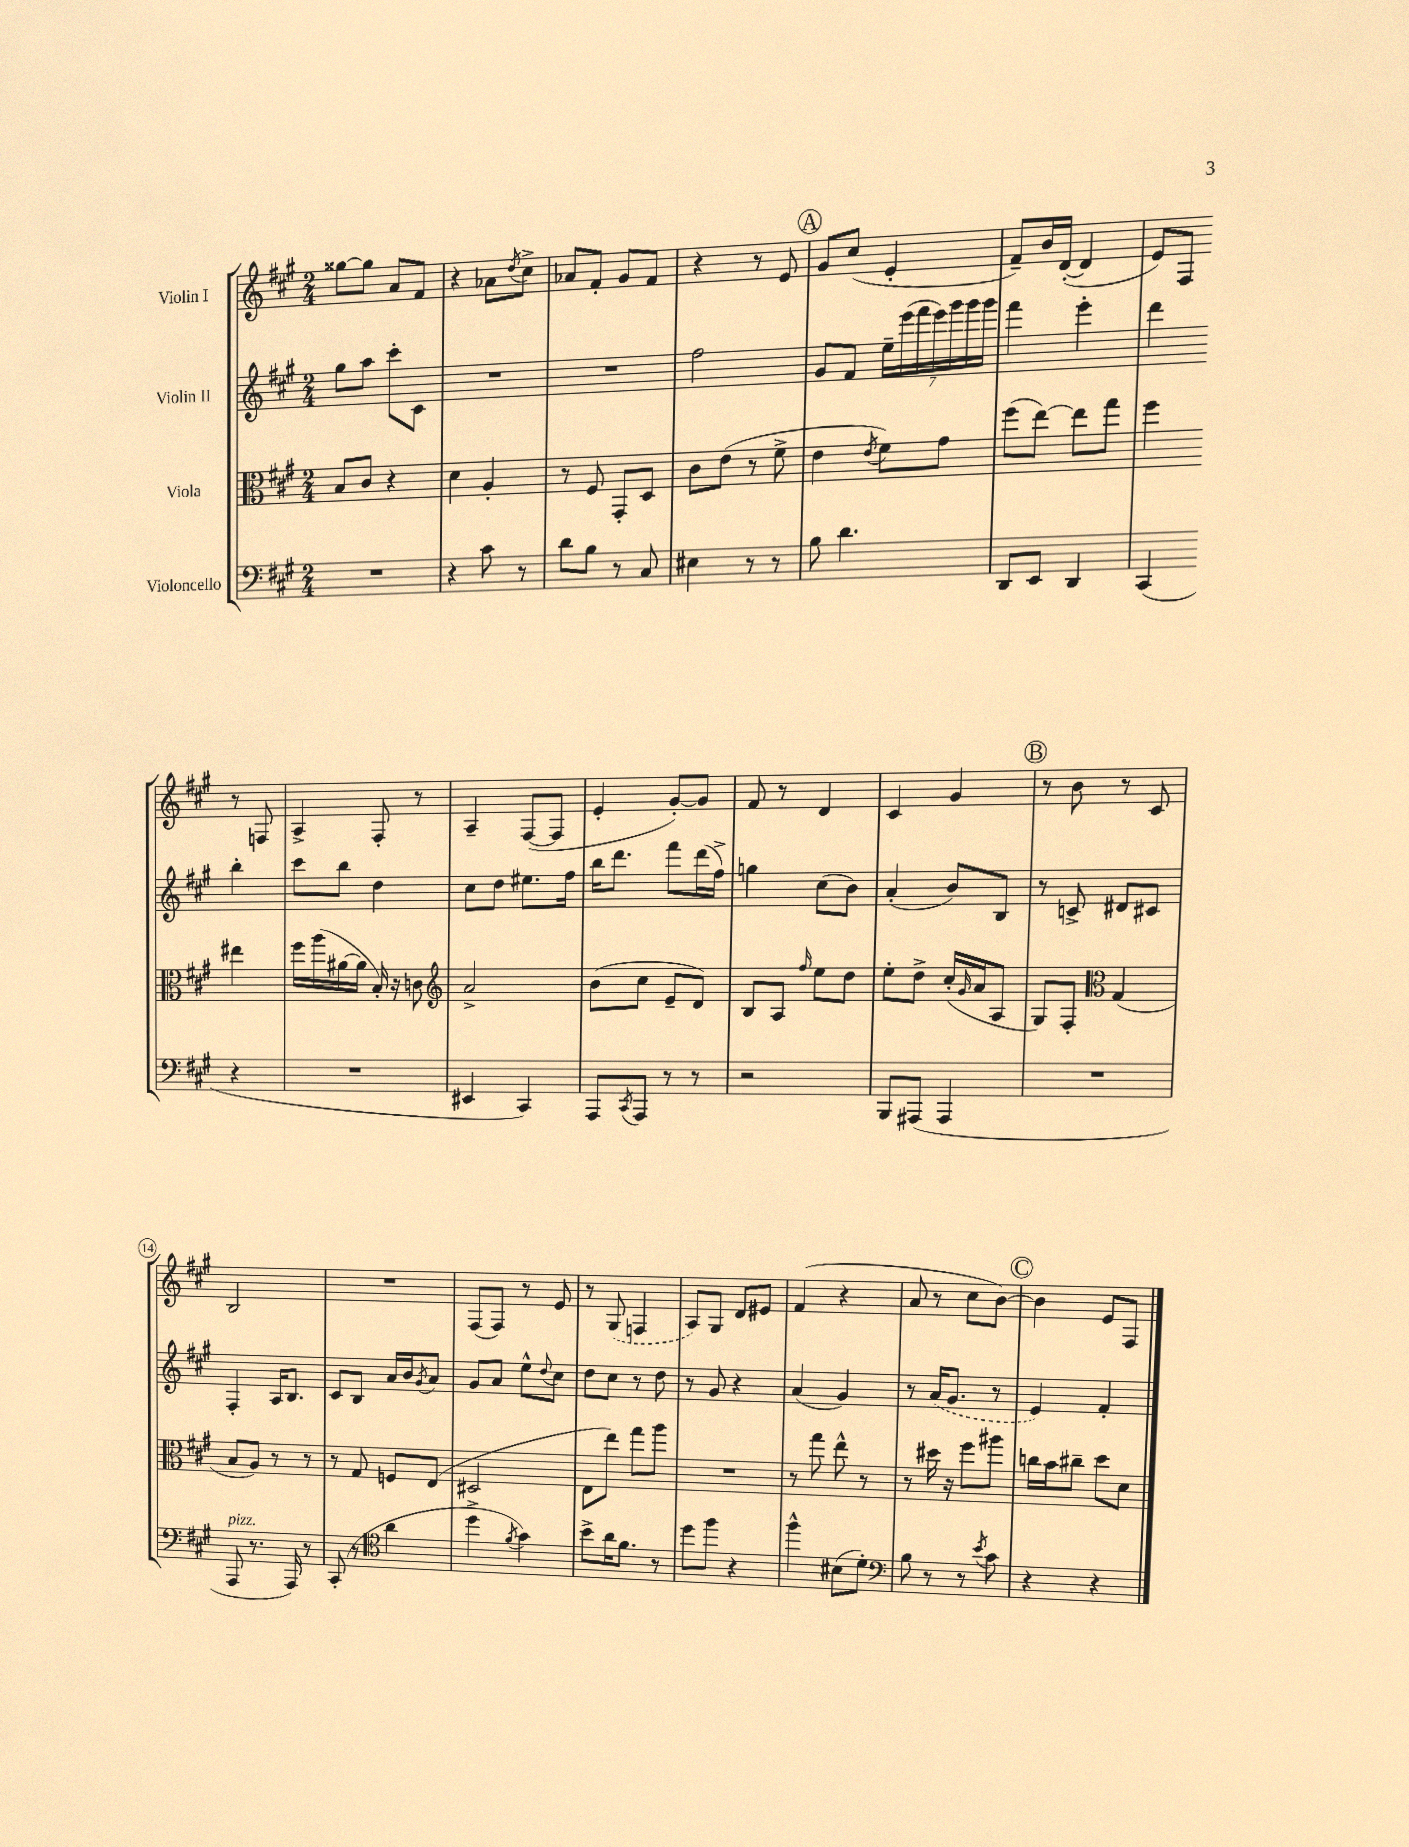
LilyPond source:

<<
\new StaffGroup <<
\new Staff = "s0" \with { instrumentName = "Violin I" } {
    \clef treble \key a \major \numericTimeSignature \time 2/4
    gisis''8~ gisis''8 a'8 fis'8 |
    r4 aes'8 \acciaccatura { d''8 } cis''8-> |
    aes'8 fis'8-. gis'8 fis'8 |
    r4 r8 e'8 |
    \mark \markup { \circle "A" } gis'8 cis''8( e'4-. |
    fis'8--) b'16 d'16~-.( d'4 |
    e'8) fis8 r8 f8 |
    a4-> fis8-. r8 |
    a4-- fis8~( fis8 |
    e'4-. gis'8~-.) gis'8 |
    fis'8 r8 d'4 |
    cis'4 gis'4 |
    \mark \markup { \circle "B" } r8 b'8 r8 cis'8 |
    b2 |
    R2 |
    fis8( fis8) r8 e'8 |
    r8 \once \slurDashed gis8( f4 |
    a8) gis8 d'8 eis'8 |
    fis'4( r4 |
    a'8 r8 cis''8 b'8~) |
    \mark \markup { \circle "C" } b'4 e'8 fis8 \bar "|." |
}
\new Staff = "s1" \with { instrumentName = "Violin II" } {
    \clef treble \key a \major \numericTimeSignature \time 2/4
    gis''8 a''8 cis'''8-. cis'8 |
    R2 |
    R2 |
    fis''2 |
    \mark \markup { \circle "A" } gis'8 fis'8 \tuplet 7/4 { e''16-- e'''16( fis'''16 e'''16) gis'''16 gis'''16 gis'''16 } |
    fis'''4 e'''4-. |
    d'''4 b''4-. |
    cis'''8 b''8 d''4 |
    cis''8 d''8 eis''8. fis''16 |
    b''16 d'''8. fis'''8 d'''16( fis''16->) |
    g''4 cis''8( b'8) |
    a'4-.( b'8) b8 |
    \mark \markup { \circle "B" } r8 c'8-> dis'8 cis'8 |
    fis4-. a16 b8. |
    cis'8 b8 a'16 b'16 \acciaccatura { gis'8 } a'8 |
    gis'8 a'8 e''8-^ \appoggiatura { d''8 } cis''8 |
    d''8 cis''8 r8 d''8 |
    r8 gis'8 r4 |
    a'4( gis'4) |
    r8 \once \slurDashed a'16( gis'8. r8 |
    \mark \markup { \circle "C" } e'4) fis'4-. \bar "|." |
}
\new Staff = "s2" \with { instrumentName = "Viola" } {
    \clef alto \key a \major \numericTimeSignature \time 2/4
    b8 cis'8 r4 |
    d'4 a4-. |
    r8 fis8 gis,8-. d8 |
    cis'8 e'8( r8 fis'8-> |
    \mark \markup { \circle "A" } e'4 \acciaccatura { e'8 } fis'8) gis'8 |
    fis''8( e''8~) e''8 gis''8 |
    fis''4 eis''4 |
    fis''16 a''16( ais'16~ ais'16 b16-.) r16 c'8 |
    \clef treble a'2-> |
    b'8( cis''8 e'8-- d'8) |
    b8 a8 \grace { fis''16 } e''8 d''8 |
    e''8-. d''8-> cis''16-.( \grace { gis'16 } a'16 a8 |
    \mark \markup { \circle "B" } gis8) fis8-. \clef alto gis4( |
    b8 a8) r8 r8 |
    r8 gis8 f8 e8( |
    dis2 |
    e8 e''8) gis''8 a''8 |
    R2 |
    r8 gis''8 e''8-^ r8 |
    r8 dis''16 r16 fis''8 ais''8 |
    \mark \markup { \circle "C" } c''16 b'16 cis''8-- d''8 d'8 \bar "|." |
}
\new Staff = "s3" \with { instrumentName = "Violoncello" } {
    \clef bass \key a \major \numericTimeSignature \time 2/4
    R2 |
    r4 cis'8 r8 |
    d'8 b8 r8 cis8 |
    eis4 r8 r8 |
    \mark \markup { \circle "A" } b8 d'4. |
    d,8 e,8 d,4 |
    cis,4( r4 |
    R2 |
    eis,4 cis,4) |
    a,,8 \acciaccatura { cis,8 } a,,8 r8 r8 |
    r2 |
    b,,8 ais,,8( ais,,4 |
    \mark \markup { \circle "B" } R2 |
    a,,8^\markup { \italic "pizz." } r8. a,,16) r8 |
    cis,8-.( r8 \clef tenor a'4 |
    d''4-> \acciaccatura { fis'8 } gis'4) |
    b'8-> a'16 fis'8. r8 |
    d''8 fis''8 r4 |
    fis''4-^ bis8( d'8-.) |
    \clef bass b8 r8 r8 \acciaccatura { e'8 } cis'8 |
    \mark \markup { \circle "C" } r4 r4 \bar "|." |
}
>>
>>
\layout { \context { \Score \override BarNumber.stencil = #(make-stencil-circler 0.1 0.3 ly:text-interface::print) } }
